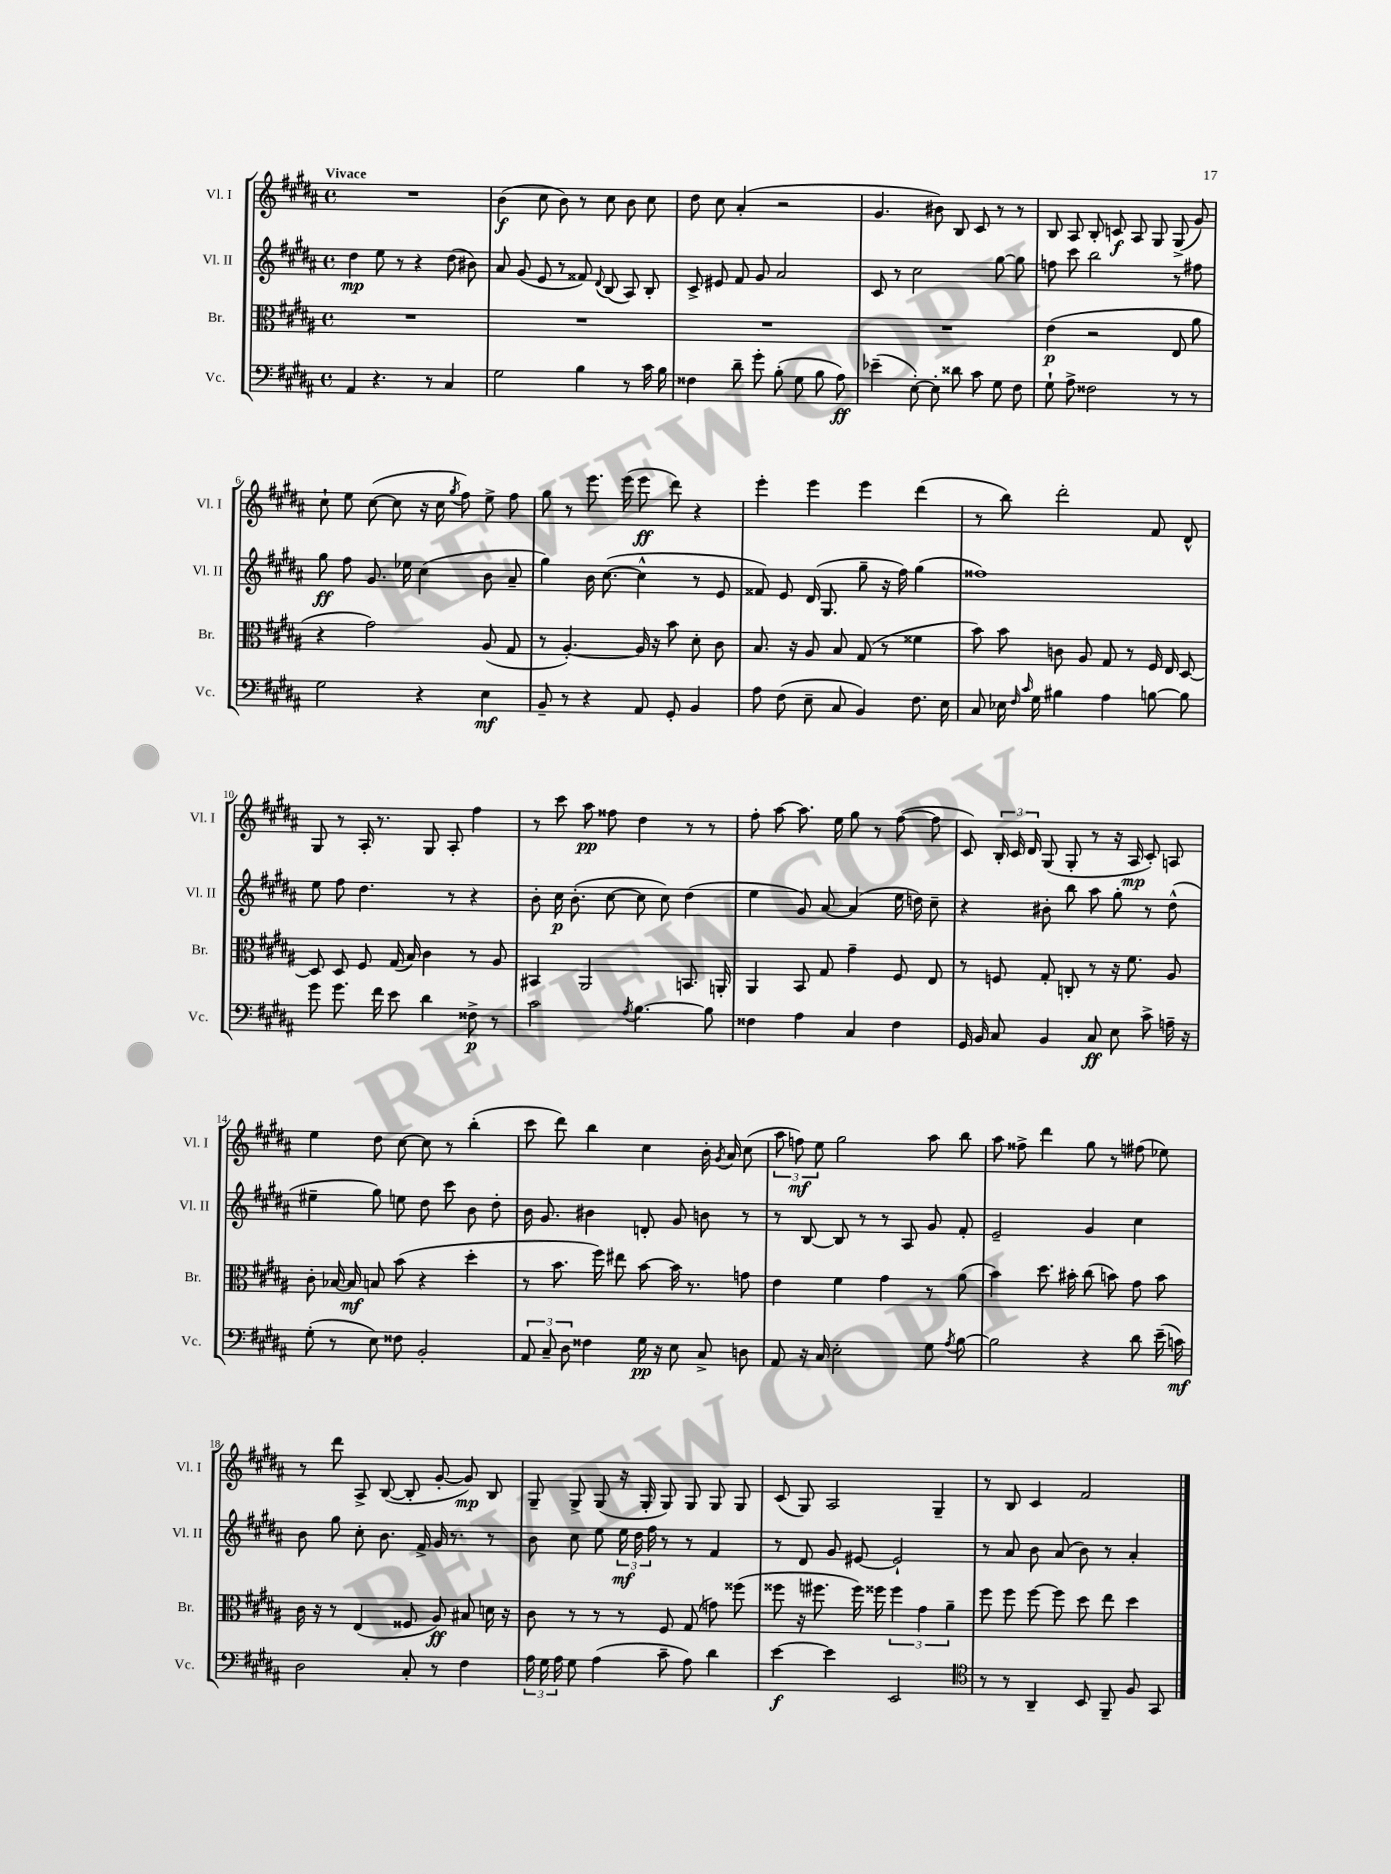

**kern	**kern	**kern	**kern
*staff4	*staff3	*staff2	*staff1
*clefF4	*clefC3	*clefG2	*clefG2
*k[f#c#g#d#a#]	*k[f#c#g#d#a#]	*k[f#c#g#d#a#]	*k[f#c#g#d#a#]
*M4/4	*M4/4	*M4/4	*M4/4
*met(c)	*met(c)	*met(c)	*met(c)
4AA#	1r	4dd#	1r
4.r	.	8ee	.
.	.	8r	.
.	.	4r	.
8r	.	.	.
4C#	.	(8dd#	.
.	.	8b#)	.
=	=	=	=
2G#	1r	8a#	(4b
.	.	(8g#	.
.	.	8e	8cc#
.	.	8r	8b)
4B	.	8f##)	8r
.	.	8qqd#	.
.	.	(8B	8cc#
8r	.	8A#)	8b
16c#	.	8B'	8cc#
16B	.	.	.
=	=	=	=
4F##	1r	8c#^	8dd#
.	.	8e#	8cc#
8d#~	.	8f#	(4a#'
8g#'	.	8g#	.
(8B'	.	2a#	2r
8G#	.	.	.
8B	.	.	.
8A#)	.	.	.
=	=	=	=
(4e-~	1r	8c#	4.g#
.	.	8r	.
[8E')	.	2cc#	.
8E']	.	.	8b#)
8d##	.	.	8B
8c#	.	.	8c#
8G#	.	[8gg#	8r
8F#	.	8gg#]	8r
=	=	=	=
8G#`	(4e	8ff	8B
8A#^	.	8ccc#	8A#
2F##	2r	2bb	8B'
.	.	.	8c
.	.	.	8A#
.	.	.	8G#
8r	8E	8r	(8G#^
8r	8a#	8ff#	8g#)
=	=	=	=
2G#	4r	8gg#	8cc#`
.	.	8ff#	8ee
.	2g#)	8.g#	([8cc#
.	.	.	8cc#]
.	.	16ee-	.
4r	.	(4cc#	16r
.	.	.	16cc#
.	.	.	8qgg#
.	.	.	8ff#)
4E	(8A#	8b	8ee^
.	8G#	8a#~	8ff#
=	=	=	=
8BB~	8r	4gg#)	8gg#
8r	[4.A#')	.	8r
4r	.	16b	8.eee
.	.	([8.cc#	.
.	.	.	(16eee
8AA#	16A#]	4cc#^^]	8eee
.	16r	.	.
8GG#'	8b	.	8ddd#)
4BB	8d#'	8r	4r
.	8c#	8e	.
=	=	=	=
8A#	8.B	8f##)	4eee'
(8F#	.	8e	.
.	16r	.	.
8E~	8A#	(16d#	4eee
.	.	8.G#	.
8C#	8B	.	.
4BB)	(8G#	8gg#~	4eee
.	8r	16r	.
.	.	16ff#)	.
8.F#	4f##	(4gg#	(4ddd#
16E	.	.	.
=	=	=	=
8C#	8b)	1ff##)	8r
16E-	8b	.	8bb)
16qqF#	.	.	.
16qqc#	.	.	.
16G#	.	.	.
4B#	8c	.	2ddd#'
.	8A#	.	.
4A#	8G#	.	.
.	8r	.	.
[8B	16F#	.	8f#
.	16E	.	.
8B]	[8D#	.	8d#^^
=	=	=	=
8g#	8D#]	8ee	8G#
8.g#	8D#	8ff#	8r
.	8F#	4.dd#	16A#'
16f#	.	.	8.r
8e	(16G#	.	.
.	16B)	.	.
4d#	4c#	.	8G#
.	.	8r	8A#'
8F##^	8r	4r	4ff#
8r	8A#	.	.
=	=	=	=
2c#	4BB#	8b'	8r
.	.	16cc#	8ccc#
.	.	(8.b'	.
.	2AA#	.	8aa#
.	.	[8cc#	8ff##
8qA#	.	.	.
[4.B	.	8cc#]	4dd#
.	.	8cc#)	.
.	8.BB	(4dd#	8r
8B]	.	.	8r
.	16AA'	.	.
=	=	=	=
4F##	4AA#	4ee	8ff#'
.	.	.	[8aa#
4A#	8BB	8g#)	8.aa#]
.	8G#	[8a#	.
.	.	.	16ee
4C#	4g#~	(4a#]	8gg#
.	.	.	8r
4F##	8F#	16ee	([8ff#
.	.	16dd)	.
.	8E	8cc#~	8ff#]
=	=	=	=
16GG#	8r	4r	8c#)
16BB	.	.	.
8C#	8F	.	24B'
.	.	.	24c#
.	.	.	24d#
4BB	8G#'	8b#'	(8G#
.	8C'	8bb	8G#'
8C#	8r	8aa#	8r
8E	16r	8gg#'	16r
.	8.f#	.	16A#
8c#^	.	8r	8c#')
16A~	8A#	(8dd#^^	8A
16r	.	.	.
=	=	=	=
(8G#'	8c#'	4ee#~	4ee
8r	[16B-	.	.
.	16B-]	.	.
8E)	8B	8gg#)	8dd#
8F##	(8b	8ee	[8cc#
2BB'	4r	8dd#	8cc#]
.	.	8ccc#	8r
.	4dd#'	8b	(4bb'
.	.	8dd#'	.
=	=	=	=
12AA#	8r	16b	8ccc#
.	.	8.g#	.
12C#~	.	.	.
.	8.b	.	8ddd#)
12D#	.	.	.
4F##	.	4b#	4bb
.	16ff#)	.	.
.	8ee#	.	.
16G#	[8b	8d'	4cc#
16r	.	.	.
8E	16b]	8g#	.
.	8.r	.	.
8C#^	.	8b	16b'
.	.	.	8qg#
.	.	.	16a#
8D	8g	8r	(8cc#
=	=	=	=
8AA#	4e	8r	12aa#
.	.	.	12ff)
16r	.	[8B	.
.	.	.	12ee
16C#	.	.	.
2E'	4f#	8B]	2gg#
.	.	8r	.
.	4g#	8r	.
.	.	8A#	.
8G#	8r	8g#	8aa#
8qA#	.	.	.
[8B	(8a#	8f#'	8bb
=	=	=	=
2B]	4b)	2e~	8aa#
.	.	.	8ff##^
.	8.dd#	.	4ddd#
.	16b#'	.	.
4r	(8cc#	4g#	8gg#
.	8b)	.	8r
8d#	8g#	4cc#	(8ff#
(16e~	8b	.	8ee-)
16c)	.	.	.
=	=	=	=
2D#	16c#	8b	8r
.	16r	.	.
.	8r	8gg#	8ddd#
.	(4E	8cc#'	8A#^
.	.	8.b	([8B
8C#'	8F##	.	8B']
.	.	16f#^	.
8r	8A#)	16g#	[8g#'
.	.	8.r	.
4F#	8B#	.	8g#])
.	16d	8r	8B
.	16r	.	.
=	=	=	=
24A#	8c#	8b	8G#~
24G#	.	.	.
24A#	.	.	.
8G#	8r	8cc#	8G#^
(4A#	8r	8ee	(8G#
.	8r	24ee	16r
.	.	24dd#	.
.	.	.	16G#'
.	.	24ff#	.
8c#~	8F#	8r	8G#)
8A#)	(8G#	8r	8G#
4d#	8g)	4f#	8G#
.	(8ff##	.	8G#
=	=	=	=
[4e	8ff##	8r	(8c#
.	16r	8d#	8G#)
.	8.ff#	.	.
4e]	.	8g#	2A#
.	16ff#)	[8e#	.
.	16ff##	.	.
2EE	6ff##	2e#`]	.
.	6g#	.	.
.	.	.	4G#~
.	6a#~	.	.
=	=	=	=
*clefC4	*	*	*
8r	8ff#	8r	8r
8r	8ff#	8a#	8B
4AA#~	[8ff#	8b	4c#
.	8ff#]	(8a#	.
8BB	8dd#	8b)	2f#
8FF#~	8ee	8r	.
8F#	4dd#	4a#'	.
8GG#	.	.	.
==	==	==	==
*-	*-	*-	*-
